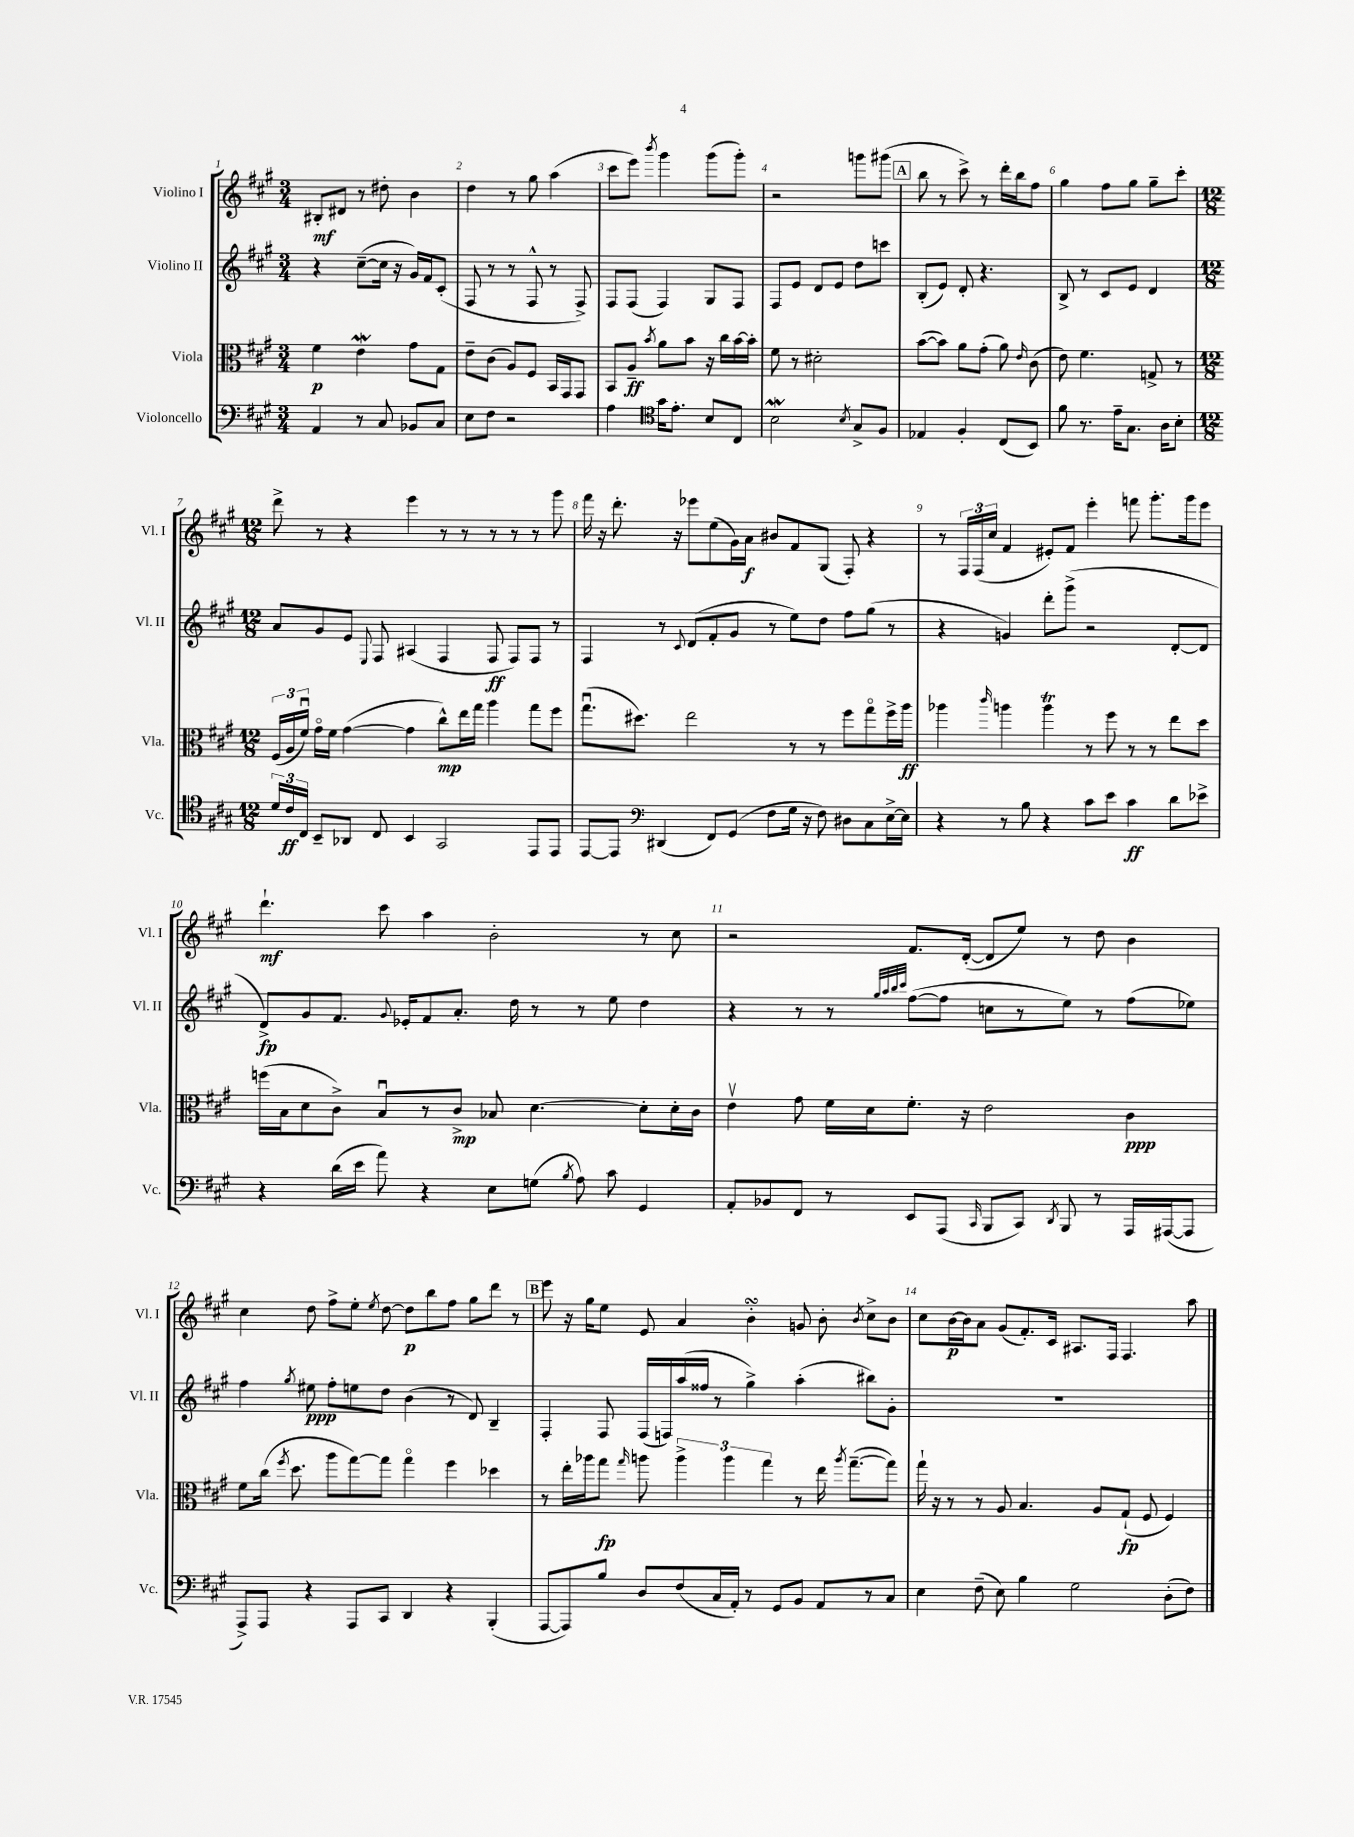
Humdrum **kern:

**kern	**kern	**kern	**kern
*staff4	*staff3	*staff2	*staff1
*clefF4	*clefC3	*clefG2	*clefG2
*k[f#c#g#]	*k[f#c#g#]	*k[f#c#g#]	*k[f#c#g#]
*M3/4	*M3/4	*M3/4	*M3/4
4AA/	4f#\	4r	8B#'/L
.	.	.	8d#/J
8r	4e\	([8cc#~\L	8r
8C#/	.	16cc#\]Jk	8dd#'\
.	.	16r	.
8BB-/L	8g#\L	16g#/LL)	4b\
.	.	16f#/J	.
8C#/J	8G#\J	(8c#'/J	.
=	=	=	=
8E\L	8e~\L	8F#/	4dd\
8F#\J	(8c#\J	8r	.
2r	8A/L)	8r	8r
.	8F#/J	8F#^^/	8gg#\
.	16BB/LL	8r	(4aa\
.	16GG#/J	.	.
.	8GG#/J	8F#^/)	.
=	=	=	=
4A\	8BB/L	8F#/L	8ccc#\L
.	8A~/J	(8F#/J	8eee\J)
*clefC4	*	*	*
.	8qb/	.	8qbbb/
16g#\LK	8a\L	4F#/)	4ggg#\
8.e'\J	.	.	.
.	8b\J	.	.
8B/L	16r	8G#/L	(8ggg#\L
.	16cc#\LL	.	.
8C#/J	[16b\	8F#/J	8ggg#'\J)
.	16b'\]JJ	.	.
=	=	=	=
2B\	8f#\	8F#/L	2r
.	8r	8e/J	.
.	2d#'\	8d/L	.
.	.	8e/J	.
8qB/	.	.	.
8G#^/L	.	8dd\L	8ggg\L
8F#/J	.	8ccc\J	(8ggg#\J
=	=	=	=
4E-/	([8b\L	(8B'/L	8bb\
.	8b\]J)	8e/J)	8r
4F#'/	8a\L	8d'/	8ccc#^\)
.	(8g#'\J	4.r	8r
(8C#/L	8a\)	.	16ddd'\LL
.	.	.	16bb\J
.	16qqe/	.	.
8BB/J)	(8c#\	.	8ff#\J
=	=	=	=
8f#\	8e\)	8B^/	4gg#\
8.r	4.f#\	8r	.
.	.	8c#/L	8ff#\L
16e~\LK	.	.	.
8.G#\J	.	8e/J	8gg#\J
.	8G^/	4d/	8gg#~\L
16A\LK	.	.	.
8B'\J	8r	.	8ccc#'\J
=	=	=	=
*M12/8	*M12/8	*M12/8	*M12/8
24d/LL	(24F#/LL	8a/L	8ddd^\
24c#/	24A/	.	.
24C#/JJ	24f#u/JJ)	.	.
8BB~/L	16g#o\LL	8g#/	8r
.	16f#\JJ	.	.
8AA-/J	([4g#\	8e/J	4r
.	.	8qqE/	.
8C#/	.	8F#/	.
4BB/	4g#\]	(4A#/	4eee\
2GG#/	8cc#^^\L)	4F#/	8r
.	16ee\L	.	8r
.	16gg#\JJ	.	.
.	4aa\	8F#/	8r
.	.	8F#/L)	8r
8EE/L	8gg#\L	8F#/J	8r
8EE/J	8ff#\J	8r	8ggg#\
=	=	=	=
[8EE/L	(8.gg#u\L	4F#/	16fff#\
.	.	.	16r
8EE/]J	.	.	8.ddd'\
.	8.dd#\J)	.	.
*clefF4	*	*	*
(4DD#/	.	8r	.
.	.	.	16r
.	.	8qqc#/	.
.	2ee\	(8d/L	8eee-\L
8FF#/L)	.	8f#'/	(8ee\
(8GG#/J	.	8g#/J	16g#\L)
.	.	.	16a\JJ
8F#\L	.	8r	8b#/L
16G#\Jk	8r	8ee\L)	8f#/
16r	.	.	.
8F#\)	8r	8dd\J	(8G#/J
8D#\L	8ff#\L	8ff#\L	8F#'/)
8C#\	8gg#o\	(8gg#\J	4r
[16E^\L	16ff#^\L	8r	.
16E\]JJ	16aa\JJ	.	.
=	=	=	=
4r	4aa-\	4r	8r
.	.	.	24F#/LL
.	.	.	(24F#/
.	.	.	24cc#/JJ
.	16qqccc#/	.	.
8r	4aa\	4g/)	4f#/
8B\	.	.	.
4r	4aa\	8ddd'\L	8e#'/L)
.	.	(8ggg#^\J	8f#/J
8c#\L	8r	2r	4eee'\
8e\J	8ff#\	.	.
4c#\	8r	.	8fff\
.	8r	.	8.ggg#'\L
8d\L	8ee\L	[8d'/L	.
.	.	.	16ggg#\k
8e-^\J	8dd\J	8d/]J	8eee\J
=	=	=	=
4r	(16ff\LL	8d^/L)	4.ddd`\
.	16B\J	.	.
.	8d\	8g#/	.
(16d\LL	8c#^\J)	8.f#/J	.
16e\JJ	.	.	.
8a\)	8Bu/L	.	8ccc#\
.	.	8qqg#/	.
.	.	16e-'/LK	.
4r	8r	8f#/	4aa\
.	8c#^/J	8.a'/J	.
8E\L	8B-/	.	2b'\
.	.	16dd\	.
(8G\J	[4.d\	8r	.
8qB/	.	.	.
8A\)	.	8r	.
8c#\	.	8ee\	.
4GG#/	8d'\]L	4dd\	8r
.	16d'\L	.	8cc#\
.	16c#\JJ	.	.
=	=	=	=
8AA'/L	4ev\	4r	2r
8BB-/	.	.	.
8FF#/J	8g#\	8r	.
8r	16f#\LL	8r	.
.	16d\J	.	.
.	.	32qqgg#/LLL	.
.	.	32qqaa/	.
.	.	32qqbb/	.
.	.	32qqccc#/JJJ	.
8EE/L	8.f#'\J	([8ff#\L	8.f#/L
(8AAA/J	.	8ff#\]J	.
.	16r	.	([16d'/Jk
16qqCC#/	.	.	.
8BBB/L	2e\	8cc\L	8d/]L
8CC#/J)	.	8r	8ee/J)
8qDD/	.	.	.
8BBB/	.	8ee\J)	8r
8r	.	8r	8dd\
16AAA/LL	4c#\	(8ff#\L	4b\
([16AAA#/J	.	.	.
8AAA#/]J	.	8ee-\J)	.
=	=	=	=
8AAA^/L)	8f#\L	4ff#\	4cc#\
8AAA/J	(16cc#\Jk	.	.
.	8qff#/	.	.
.	8.dd\	.	.
.	.	8qgg#/	.
4r	.	8ee#\	8dd\
.	8aa\L	8ff#'\L	8ff#^\L
8AAA/L	[8gg#\)	8ee\	8ee'\J
.	.	.	8qee/
8CC#/J	8gg#\]J	8dd\J	[8dd\
4DD/	4gg#o\	(4b\	8dd\]L
.	.	.	8bb\
4r	4ff#\	8r	8ff#\J
.	.	8d/)	8gg#\L
(4BBB'/	4dd-\	4B~/	8ddd\J
.	.	.	8r
=	=	=	=
[8AAA/L	8r	4F#'/	8eee\
8AAA/])	16ee'\LL	.	16r
.	16aa-\J	.	16gg#\LK
8B/J	8gg#\J	8F#/	8ee\J
.	16qqgg#/	.	.
8D/L	8aa\	(16F#/LL	8e/
.	.	16F/)	.
(8F#/	6aa^\	(16aa/	4a/
.	.	16ff##/JJ	.
16C#/L	.	8r	.
.	6aa\	.	.
16AA'/JJ)	.	.	.
8r	.	4gg#^\)	4b'\
.	6gg#\	.	.
8GG#/L	.	.	.
8BB/J	8r	(4aa'\	8g/
8AA/L	16ee\	.	8b'\
.	8qaa/	.	.
.	([8.gg#~\L	.	.
.	.	.	8qb/
8r	.	8bb#\L)	8cc#^\L
8C#/J	8gg#\]J)	8g#'\J	8b\J
=	=	=	=
4E\	16gg#`\	1.r	8cc#\L
.	16r	.	.
.	8r	.	[16b\L
.	.	.	16b\]J
(8F#~\	8r	.	8a\J
8E\)	8A/	.	(8g#/L
4B\	4.B/	.	8.f#'/)
.	.	.	16c#/Jk
2G#\	.	.	8.A#/L
.	8A/L	.	.
.	.	.	16F#/Jk
.	(8G#`/J	.	4.F#/
.	8F#/	.	.
(8D'\L	4F#/)	.	.
8F#\J)	.	.	8aa\
==	==	==	==
*-	*-	*-	*-
